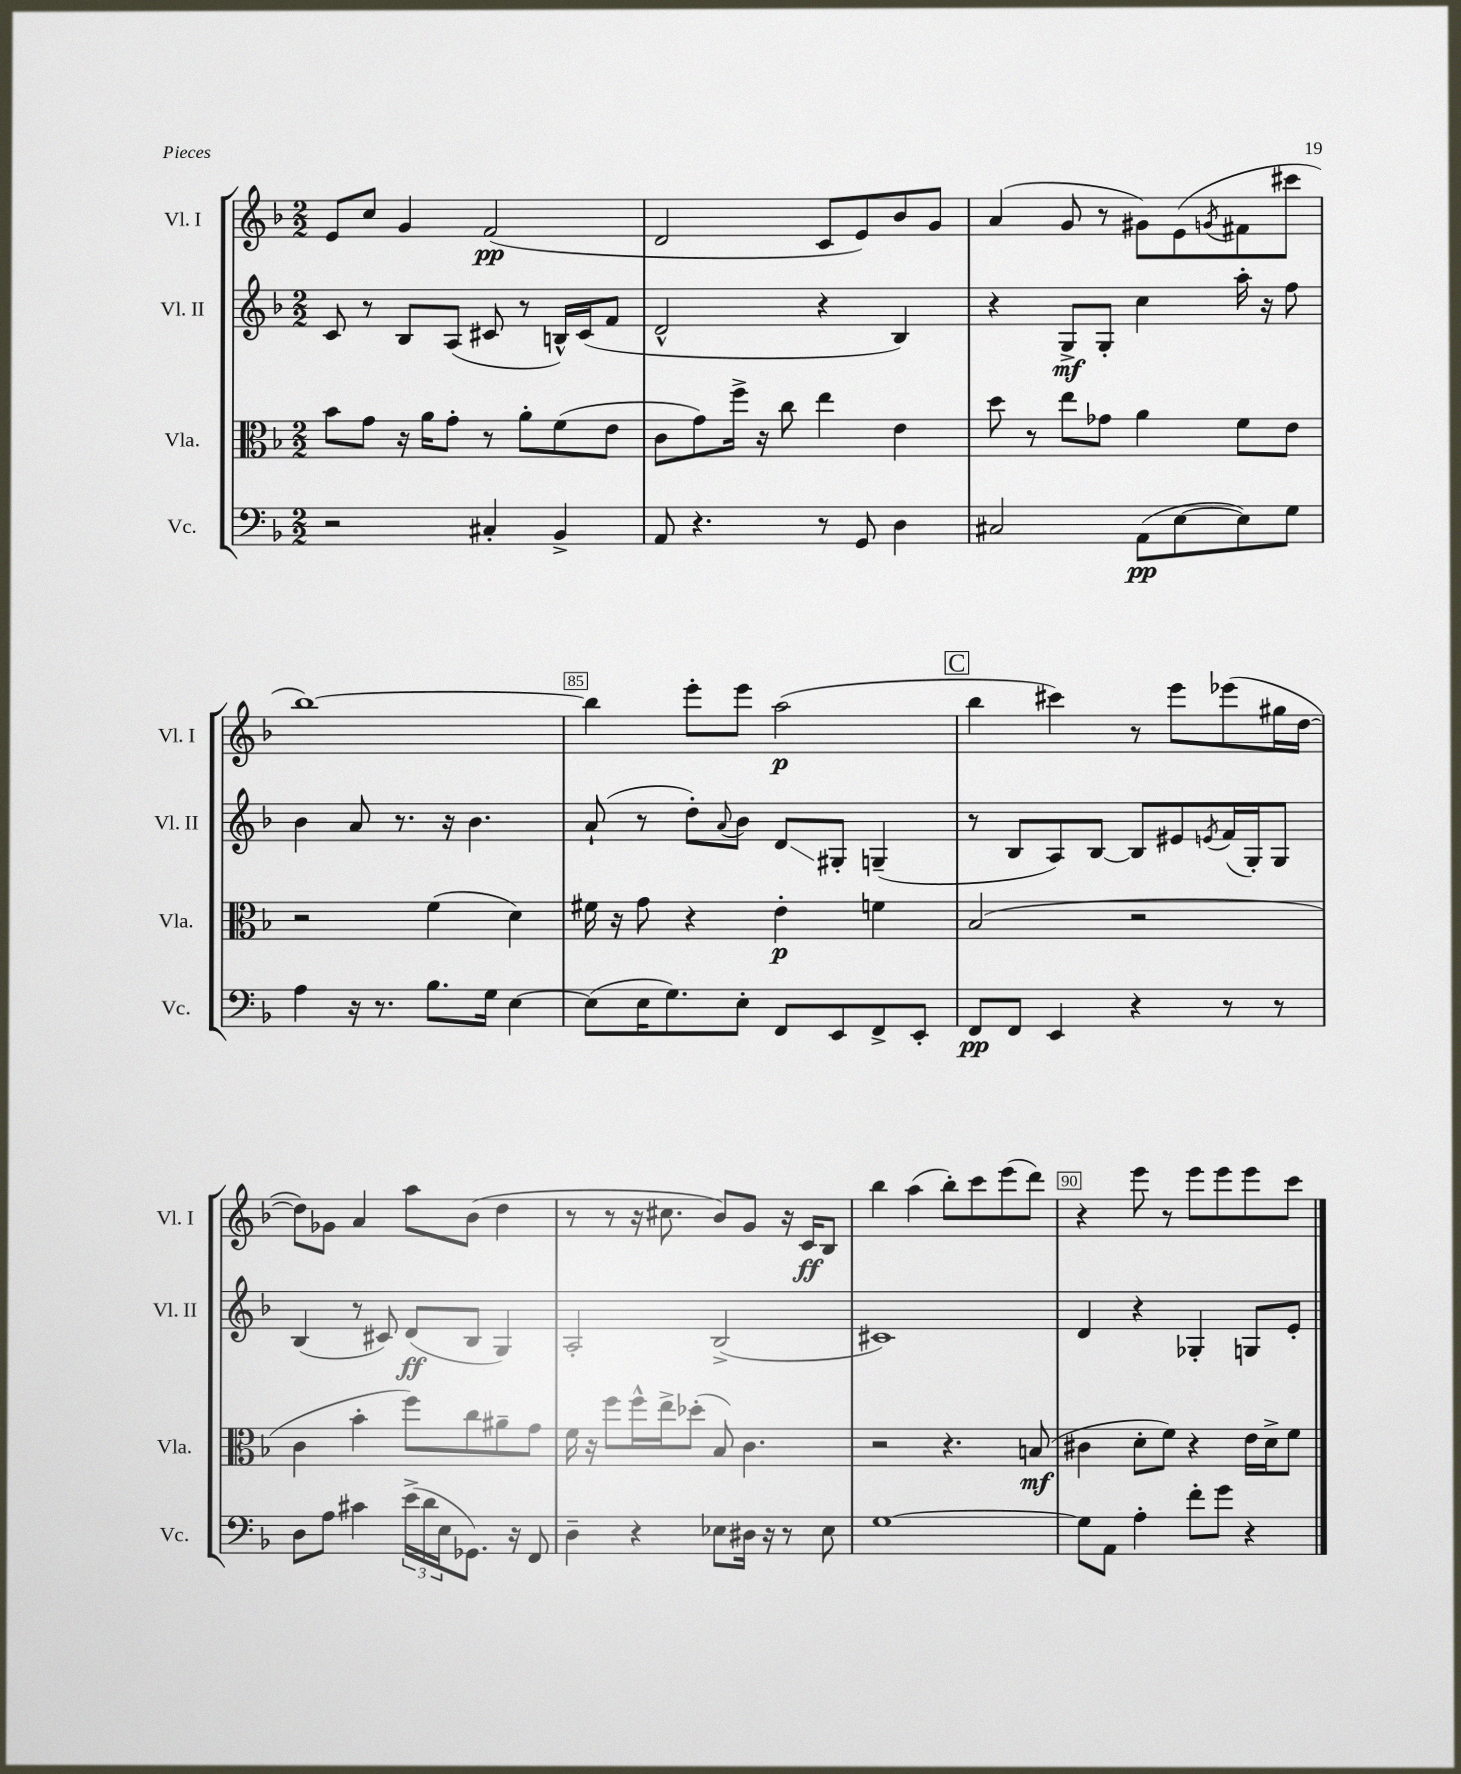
<<
\new StaffGroup <<
\new Staff = "s0" \with { instrumentName = "Vl. I" shortInstrumentName = "Vl. I" } {
    \clef treble \key f \major \numericTimeSignature \time 2/2
    e'8 c''8 g'4 f'2\pp( |
    d'2 c'8 e'8) bes'8 g'8 |
    a'4( g'8 r8 gis'8) e'8( \acciaccatura { g'8 } fis'8 cis'''8 |
    bes''1~) |
    bes''4 e'''8-. e'''8 a''2\p( |
    \mark \markup { \box "C" } bes''4 cis'''4) r8 e'''8 ees'''8( gis''16 d''16~ |
    d''8) ges'8 a'4 a''8 bes'8( d''4 |
    r8 r8 r16 cis''8. bes'8) g'8 r16 c'16\ff bes8 |
    bes''4 a''4( bes''8-.) c'''8 e'''8( d'''8) |
    r4 e'''8 r8 e'''8 e'''8 e'''8 c'''8 \bar "|." |
}
\new Staff = "s1" \with { instrumentName = "Vl. II" shortInstrumentName = "Vl. II" } {
    \clef treble \key f \major \numericTimeSignature \time 2/2
    c'8 r8 bes8 a8( cis'8 r8 b16-^) cis'16( f'8 |
    d'2-^ r4 bes4) |
    r4 g8->\mf g8-. c''4 a''16-. r16 f''8 |
    bes'4 a'8 r8. r16 bes'4. |
    a'8-!( r8 d''8-.) \appoggiatura { a'8 } bes'8 d'8\glissando gis8-. g4--( |
    \mark \markup { \box "C" } r8 bes8 a8) bes8~ bes8 eis'8 \acciaccatura { e'8 } f'16( g16-.) g8 |
    bes4( r8 cis'8) d'8\ff( bes8 g4) |
    a2-. bes2->( |
    cis'1) |
    d'4 r4 ges4-. g8 e'8-. \bar "|." |
}
\new Staff = "s2" \with { instrumentName = "Vla." shortInstrumentName = "Vla." } {
    \clef alto \key f \major \numericTimeSignature \time 2/2
    bes'8 g'8 r16 a'16 g'8-. r8 a'8-. f'8( e'8 |
    c'8 g'8) f''16-> r16 c''8 e''4 e'4 |
    d''8 r8 e''8 ges'8 a'4 f'8 e'8 |
    r2 f'4( d'4) |
    fis'16 r16 g'8 r4 e'4-.\p f'4 |
    \mark \markup { \box "C" } bes2( r2 |
    c'4 bes'4-. f''8) c''8 ais'8-- g'8 |
    f'16 r16 f''8 f''16-^ e''16-> des''8-.( bes8) c'4. |
    r2 r4. b8\mf( |
    cis'4 d'8-. f'8) r4 e'16 d'16-> f'8 \bar "|." |
}
\new Staff = "s3" \with { instrumentName = "Vc." shortInstrumentName = "Vc." } {
    \clef bass \key f \major \numericTimeSignature \time 2/2
    r2 cis4-. bes,4-> |
    a,8 r4. r8 g,8 d4 |
    cis2 a,8\pp( e8~ e8) g8 |
    a4 r16 r8. bes8. g16 e4~ |
    e8( e16 g8.) e8-. f,8 e,8 f,8-> e,8-. |
    \mark \markup { \box "C" } f,8\pp f,8 e,4 r4 r8 r8 |
    d8 a8 cis'4 \tuplet 3/2 { e'16->( d'16 e16 } ges,8.) r16 f,8 |
    d4-- r4 ees8 dis16 r16 r8 ees8 |
    g1~ |
    g8 a,8 a4-. f'8-. g'8 r4 \bar "|." |
}
>>
>>
\layout { \context { \Score currentBarNumber = #81 \override BarNumber.break-visibility = ##(#f #t #t) barNumberVisibility = #(every-nth-bar-number-visible 5) \override BarNumber.stencil = #(make-stencil-boxer 0.1 0.3 ly:text-interface::print) } }
